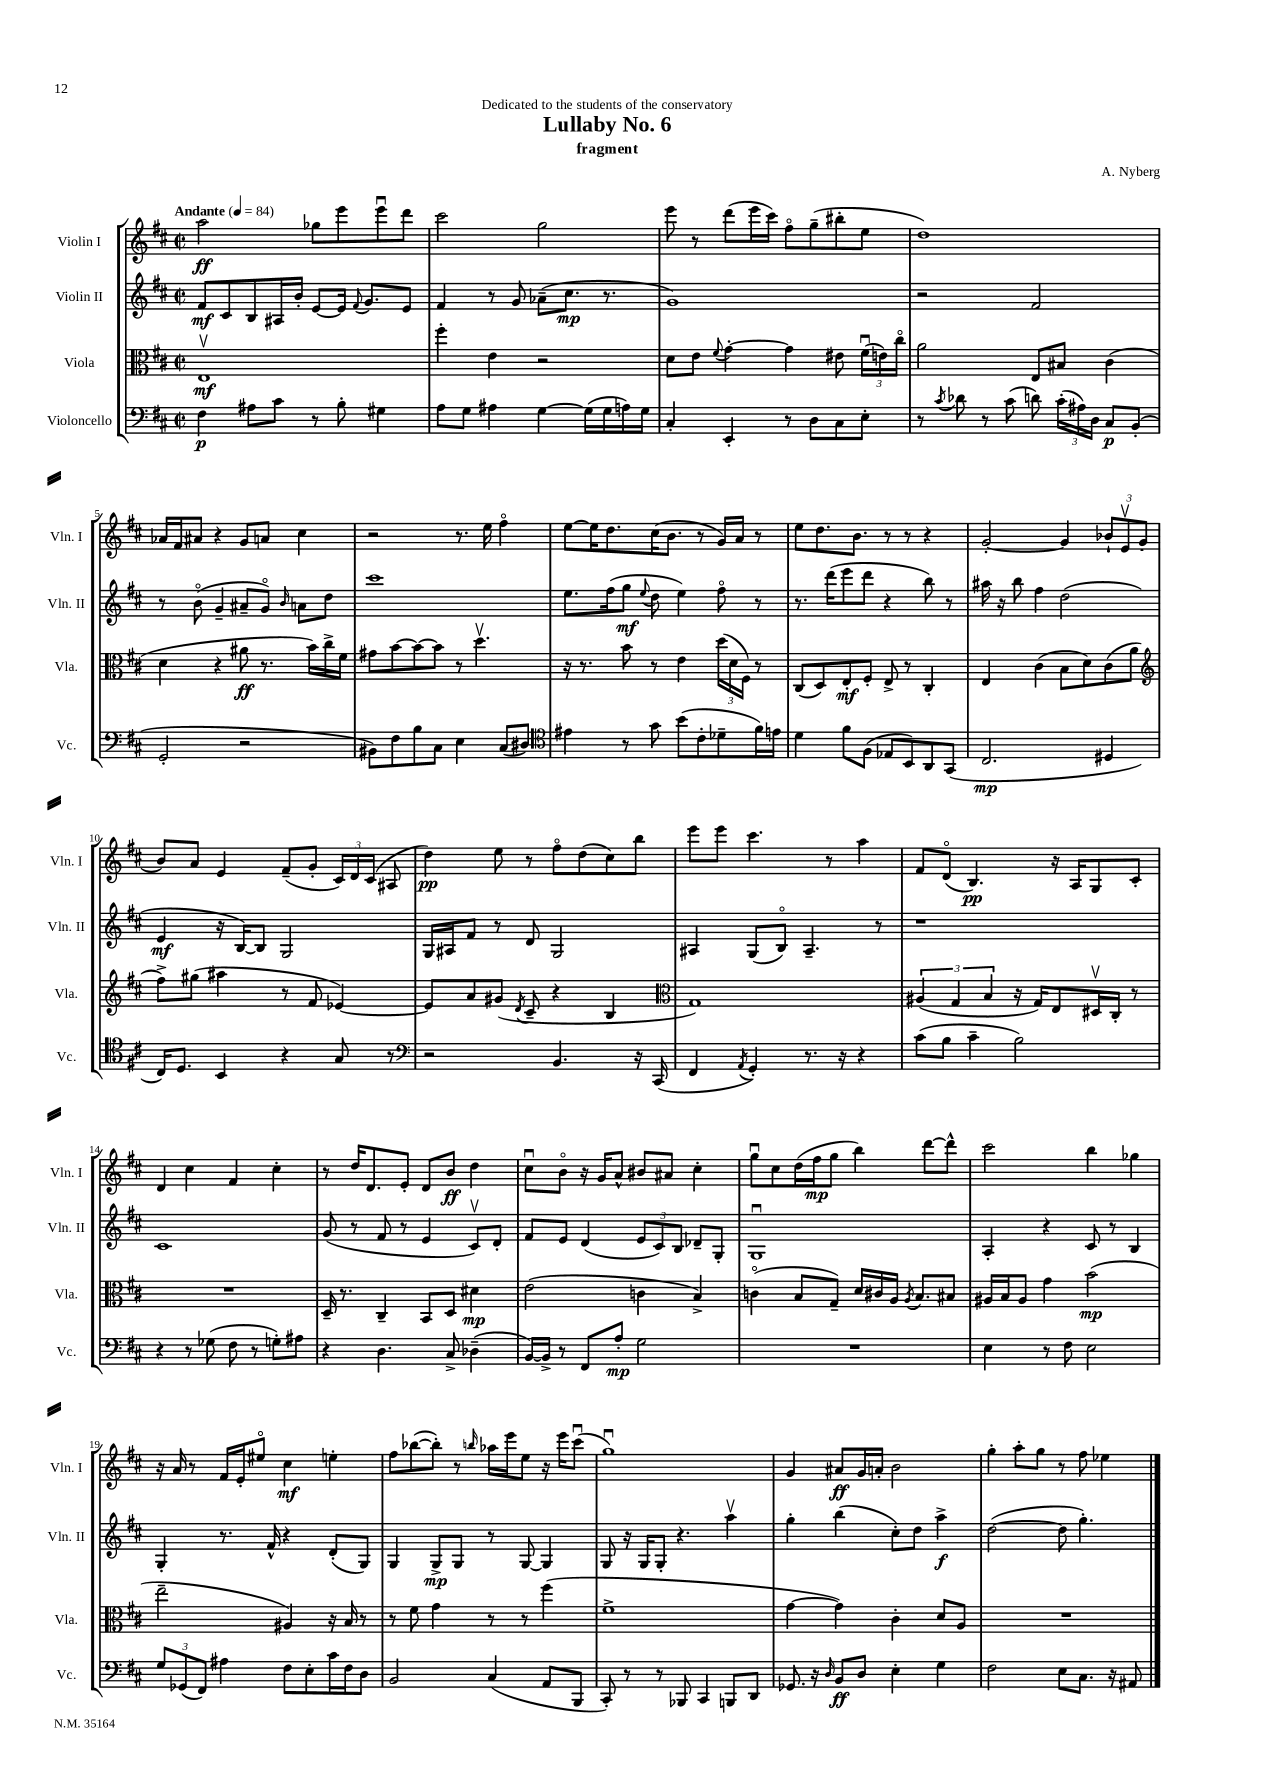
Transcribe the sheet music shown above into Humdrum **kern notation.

**kern	**dynam	**kern	**dynam	**kern	**dynam	**kern	**dynam
*part4	*part4	*part3	*part3	*part2	*part2	*part1	*part1
*staff4	*staff4	*staff3	*staff3	*staff2	*staff2	*staff1	*staff1
*I"Violoncello	*	*I"Viola	*	*I"Violin II	*	*I"Violin I	*
*I'Vc.	*	*I'Vla.	*	*I'Vln. II	*	*I'Vln. I	*
*clefF4	*	*clefC3	*	*clefG2	*	*clefG2	*
*k[f#c#]	*	*k[f#c#]	*	*k[f#c#]	*	*k[f#c#]	*
*M2/2	*	*M2/2	*	*M2/2	*	*M2/2	*
*met(c|)	*	*met(c|)	*	*met(c|)	*	*met(c|)	*
*MM84	*	*MM84	*	*MM84	*	*MM84	*
=1	=1	=1	=1	=1	=1	=1	=1
!	!	!	!	!	!	!LO:TX:a:B:t=Andante	!
4F#\	p	1Ev	mf	8f#/L	mf	2aa\	ff
.	.	.	.	8c#/	.	.	.
8A#X\L	.	.	.	8B/	.	.	.
8c#\J	.	.	.	16A#X/L	.	.	.
.	.	.	.	16b'/JJ	.	.	.
8r	.	.	.	[8e/L	.	8gg-X\L	.
8B'\	.	.	.	16e/Jk]	.	8eee\	.
.	.	.	.	8qqf#/	.	.	.
.	.	.	.	8.g/L	.	.	.
4G#X\	.	.	.	.	.	8eeeu\	.
.	.	.	.	8e/J	.	8ddd\J	.
=2	=2	=2	=2	=2	=2	=2	=2
8A\L	.	4ff#'\	.	4f#/	.	2ccc#\	.
8G\J	.	.	.	.	.	.	.
4A#X\	.	4e\	.	8r	.	.	.
.	.	.	.	8g/	.	.	.
[4G\	.	2r	.	(8a-X~\L	.	2gg\	.
.	.	.	.	8.cc#\J	mp	.	.
(16G\LL]	.	.	.	.	.	.	.
16G\	.	.	.	8.r	.	.	.
16An\)	.	.	.	.	.	.	.
16G\JJ	.	.	.	.	.	.	.
=3	=3	=3	=3	=3	=3	=3	=3
4C#'/	.	8d\L	.	1g)	.	8eee\	.
.	.	8e\J	.	.	.	8r	.
.	.	8qqf#/	.	.	.	.	.
4EE'/	.	[4g'\	.	.	.	(8ddd\L	.
.	.	.	.	.	.	16eee\L	.
.	.	.	.	.	.	16ccc#\JJ)	.
8r	.	4g\]	.	.	.	8ff#\L	.
8D\L	.	.	.	.	.	(8gg~\	.
8C#\	.	8e#X\	.	.	.	8bb#X'\	.
8E'\J	.	(24f#u\LL	.	.	.	8ee\J	.
.	.	24en\)	.	.	.	.	.
.	.	24cc#\JJ	.	.	.	.	.
=4	=4	=4	=4	=4	=4	=4	=4
8r	.	2a\	.	2r	.	1dd)	.
8qc#/	.	.	.	.	.	.	.
8d-X\	.	.	.	.	.	.	.
8r	.	.	.	.	.	.	.
(8c#\	.	.	.	.	.	.	.
8dn\)	.	8E/L	.	2f#/	.	.	.
(24c#'\LL	.	8B#X/J	.	.	.	.	.
24A#X\)	.	.	.	.	.	.	.
24D\JJ	.	.	.	.	.	.	.
8C#/L	p	(4c#\	.	.	.	.	.
(8BB'/J	.	.	.	.	.	.	.
!!LO:LB:g=z
=5	=5	=5	=5	=5	=5	=5	=5
2GG'/	.	4d\	.	8r	.	16a-X/LL	.
.	.	.	.	.	.	16f#/J	.
.	.	.	.	(8b\	.	8a#X/J	.
.	.	4r	.	4g~/	.	4r	.
2r	.	8a#X\	ff	8a#X~/L	.	8g/L	.
.	.	8.r	.	8g/J)	.	8an/J	.
.	.	.	.	16qqb/	.	.	.
.	.	.	.	8an\L	.	4cc#\	.
.	.	16b\LL)	.	.	.	.	.
.	.	16cc#^\	.	8dd\J	.	.	.
.	.	16f#\JJ	.	.	.	.	.
=6	=6	=6	=6	=6	=6	=6	=6
8BB#X\L)	.	8g#X\L	.	1ccc#	.	2r	.
8F#\	.	[8b\	.	.	.	.	.
8B\	.	8b\_	.	.	.	.	.
8C#\J	.	8b\J]	.	.	.	.	.
4E\	.	8r	.	.	.	8.r	.
.	.	4.ddv\	.	.	.	.	.
.	.	.	.	.	.	16ee\	.
(8C#/L	.	.	.	.	.	4ff#\	.
8D#X/J)	.	.	.	.	.	.	.
=7	=7	=7	=7	=7	=7	=7	=7
*clefC4	*	*	*	*	*	*	*
4e#X\	.	16r	.	8.ee\L	.	[8ee\L	.
.	.	8.r	.	.	.	.	.
.	.	.	.	.	.	16ee\K]	.
.	.	.	.	(16ff#\k	.	8.dd\	.
8r	.	8b\	.	8gg\J	mf	.	.
.	.	.	.	8qqee/	.	.	.
8g\	.	8r	.	8dd\	.	(16cc#\K	.
.	.	.	.	.	.	8.b\J	.
(8b\L	.	4e\	.	4ee\)	.	.	.
8c#'\	.	.	.	.	.	8r	.
8d-X~\	.	(24dd\LL	.	8ff#\	.	16g/LL)	.
.	.	24d\	.	.	.	.	.
.	.	.	.	.	.	16a/JJ	.
.	.	24F#\JJ)	.	.	.	.	.
16f#\L)	.	8r	.	8r	.	8r	.
16en\JJ	.	.	.	.	.	.	.
=8	=8	=8	=8	=8	=8	=8	=8
4d\	.	(8C#/L	.	8.r	.	8ee\L	.
.	.	8D/)	.	.	.	8.dd\	.
.	.	.	.	(16ddd\KL	.	.	.
8f#\L	.	8E'/	mf	8eee\	.	.	.
.	.	.	.	.	.	8.b\J	.
(8F#\J	.	8F#'/J	.	8ddd\J	.	.	.
8E-X/L	.	8E^/	.	4r	.	8r	.
8BB/)	.	8r	.	.	.	8r	.
8AA/	.	4C#'/	.	8bb\)	.	4r	.
(8GG/J	.	.	.	8r	.	.	.
=9	=9	=9	=9	=9	=9	=9	=9
2.C#/	mp	4E/	.	16aa#X\	.	[2g'/	.
.	.	.	.	16r	.	.	.
.	.	.	.	8bb\	.	.	.
.	.	(4c#\	.	4ff#\	.	.	.
.	.	8B\L	.	(2dd\	.	4g/]	.
.	.	8d\)	.	.	.	.	.
4D#X/	.	(8c#\	.	.	.	12b-X`/L	.
.	.	.	.	.	.	12ev/	.
.	.	8a\J	.	.	.	.	.
.	.	.	.	.	.	(12g/J	.
!!LO:LB:g=z
=10	=10	=10	=10	=10	=10	=10	=10
*	*	*clefG2	*	*	*	*	*
16C#/KL)	.	8ff#^\L)	.	4e/	mf	8b/L)	.
8.D/J	.	.	.	.	.	.	.
.	.	(8gg#X\J	.	.	.	8a/J	.
4BB/	.	4aa#X\	.	16r	.	4e/	.
.	.	.	.	[16B/KL)	.	.	.
.	.	.	.	8B/J]	.	.	.
4r	.	8r	.	2G/	.	(8f#~/L	.
.	.	8f#/	.	.	.	8g'/J	.
8G/	.	[4e-X/)	.	.	.	24c#/LL)	.
.	.	.	.	.	.	24d/	.
.	.	.	.	.	.	(24c#/JJ	.
8r	.	.	.	.	.	8A#X/	.
=11	=11	=11	=11	=11	=11	=11	=11
*clefF4	*	*	*	*	*	*	*
2r	.	8e-/L]	.	16G/LL	.	4dd\)	pp
.	.	.	.	16A#X/J	.	.	.
.	.	8a/	.	8f#/J	.	.	.
.	.	(8g#X/J	.	8r	.	8ee\	.
.	.	8qd/	.	.	.	.	.
.	.	8c#~/	.	8d/	.	8r	.
4.BB/	.	4r	.	2G/	.	8ff#\L	.
.	.	.	.	.	.	(8dd\	.
.	.	4B/	.	.	.	8cc#\)	.
16r	.	.	.	.	.	8bb\J	.
(16CC#/	.	.	.	.	.	.	.
=12	=12	=12	=12	=12	=12	=12	=12
*	*	*clefC3	*	*	*	*	*
4FF#/	.	1G)	.	4A#X/	.	8eee\L	.
.	.	.	.	.	.	8eee\J	.
8qAA/	.	.	.	.	.	.	.
4GG'/)	.	.	.	(8G/L	.	4.ccc#\	.
.	.	.	.	8B/J)	.	.	.
8.r	.	.	.	4.A#~/	.	.	.
.	.	.	.	.	.	8r	.
16r	.	.	.	.	.	.	.
4r	.	.	.	.	.	4aa\	.
.	.	.	.	8r	.	.	.
=13	=13	=13	=13	=13	=13	=13	=13
(8c#\L	.	(6A#X/	.	1r	.	8f#/L	.
8B\J	.	.	.	.	.	(8d/J	.
.	.	6G/	.	.	.	.	.
4c#~\	.	.	.	.	.	4.B/)	pp
.	.	6B/	.	.	.	.	.
2B\)	.	16r	.	.	.	.	.
.	.	16G/KL)	.	.	.	.	.
.	.	8E/	.	.	.	16r	.
.	.	.	.	.	.	16A/KL	.
.	.	16D#Xv/L	.	.	.	8G/	.
.	.	16C#'/JJ	.	.	.	.	.
.	.	8r	.	.	.	8c#'/J	.
!!LO:LB:g=z
=14	=14	=14	=14	=14	=14	=14	=14
4r	.	1r	.	1c#	.	4d/	.
8r	.	.	.	.	.	4cc#\	.
(8G-X\	.	.	.	.	.	.	.
8F#\	.	.	.	.	.	4f#/	.
8r	.	.	.	.	.	.	.
8Gn'\L)	.	.	.	.	.	4cc#'\	.
8A#X\J	.	.	.	.	.	.	.
=15	=15	=15	=15	=15	=15	=15	=15
4r	.	16D~/	.	(8g/	.	8r	.
.	.	8.r	.	.	.	.	.
.	.	.	.	8r	.	16dd/KL	.
.	.	.	.	.	.	8.d/	.
4.D\	.	4C#~/	.	8f#/	.	.	.
.	.	.	.	8r	.	8e'/J	.
.	.	8BB/L	.	4e/	.	8d/L	.
8C#^/	.	8D/J	.	.	.	8b/J	ff
(4D-X~\	.	4d#X\	mp	8c#v/L)	.	4dd\	.
.	.	.	.	8d'/J	.	.	.
=16	=16	=16	=16	=16	=16	=16	=16
[16BB/LL)	.	(2e\	.	8f#/L	.	8cc#u\L	.
16BB^/JJ]	.	.	.	.	.	.	.
8r	.	.	.	8e/J	.	8b\J	.
8FF#/L	.	.	.	(4d/	.	16r	.
.	.	.	.	.	.	16g/KL	.
8A'/J	mp	.	.	.	.	8a^^/J	.
2G\	.	4cn\	.	12e/L	.	8b#X/L	.
.	.	.	.	12c#/)	.	.	.
.	.	.	.	.	.	8a#X/J	.
.	.	.	.	12B/J	.	.	.
.	.	4B^/)	.	8d-X~/L	.	4cc#'\	.
.	.	.	.	8G'/J	.	.	.
=17	=17	=17	=17	=17	=17	=17	=17
1r	.	(4cn\	.	1Gu	.	8ggu\L	.
.	.	.	.	.	.	8cc#\	.
.	.	8B/L	.	.	.	(16dd\L	.
.	.	.	.	.	.	16ff#\J	mp
.	.	8G~/J)	.	.	.	8gg\J	.
.	.	16d/LL	.	.	.	4bb\)	.
.	.	16c#X/	.	.	.	.	.
.	.	16A/JJ	.	.	.	.	.
.	.	8qA/	.	.	.	.	.
.	.	8.B/L	.	.	.	.	.
.	.	.	.	.	.	[8ddd\L	.
.	.	8B#X/J	.	.	.	8ddd^^\J]	.
=18	=18	=18	=18	=18	=18	=18	=18
4E\	.	16A#X/LL	.	4A'/	.	2ccc#\	.
.	.	16B/J	.	.	.	.	.
.	.	8A#/J	.	.	.	.	.
8r	.	4g\	.	4r	.	.	.
8F#\	.	.	.	.	.	.	.
2E\	.	(2b\	mp	8c#/	.	4bb\	.
.	.	.	.	8r	.	.	.
.	.	.	.	4B/	.	4gg-X\	.
!!LO:LB:g=z
=19	=19	=19	=19	=19	=19	=19	=19
12G/L	.	2ee~\	.	4G'/	.	16r	.
.	.	.	.	.	.	16a/	.
(12GG-X/	.	.	.	.	.	.	.
.	.	.	.	.	.	8r	.
12FF#/J)	.	.	.	.	.	.	.
4A#X\	.	.	.	8.r	.	16f#/LL	.
.	.	.	.	.	.	16e'/J	.
.	.	.	.	.	.	8ee#X/J	.
.	.	.	.	16f#^^/	.	.	.
8F#\L	.	4A#X/)	.	4r	.	4cc#\	mf
8E'\	.	.	.	.	.	.	.
16c#\L	.	16r	.	(8d'/L	.	4een'\	.
16F#\J	.	16B/	.	.	.	.	.
8D\J	.	8r	.	8G/J)	.	.	.
=20	=20	=20	=20	=20	=20	=20	=20
2BB/	.	8r	.	4G/	.	8ff#\L	.
.	.	8f#\	.	.	.	([8bb-X\	.
.	.	4g\	.	8G^/L	mp	8bb-'\J])	.
.	.	.	.	8G/J	.	8r	.
.	.	.	.	.	.	16qqbbn/	.
(4C#/	.	8r	.	8r	.	16aa-X\LL	.
.	.	.	.	.	.	16eee\J	.
.	.	8r	.	[8G/	.	8ee\J	.
8AA/L	.	(4ff#\	.	4G/]	.	16r	.
.	.	.	.	.	.	16eee\KL	.
8BBB/J	.	.	.	.	.	(8ccc#u\J	.
=21	=21	=21	=21	=21	=21	=21	=21
8CC#'/)	.	1f#^	.	8G/	.	1ggu)	.
8r	.	.	.	16r	.	.	.
.	.	.	.	16G/KL	.	.	.
8r	.	.	.	8G'/J	.	.	.
8BBB-X/	.	.	.	4.r	.	.	.
4CC#/	.	.	.	.	.	.	.
8BBBn/L	.	.	.	4aav\	.	.	.
8DD/J	.	.	.	.	.	.	.
=22	=22	=22	=22	=22	=22	=22	=22
8.GG-X/	.	[4g\	.	4gg'\	.	4g/	.
16r	.	.	.	.	.	.	.
16qqD/	.	.	.	.	.	.	.
8BB/L	ff	4g\])	.	(4bb\	.	8a#X/L	ff
8D/J	.	.	.	.	.	16g/L	.
.	.	.	.	.	.	16an'/JJ	.
4E'\	.	4c#'\	.	8cc#'\L)	.	2b\	.
.	.	.	.	8dd\J	.	.	.
4G\	.	8d/L	.	4aa^\	f	.	.
.	.	8A/J	.	.	.	.	.
=23	=23	=23	=23	=23	=23	=23	=23
2F#\	.	1r	.	([2dd\	.	4gg'\	.
.	.	.	.	.	.	8aa'\L	.
.	.	.	.	.	.	8gg\J	.
8E\L	.	.	.	8dd\]	.	8r	.
8.C#\J	.	.	.	4.gg'\)	.	8ff#\	.
.	.	.	.	.	.	4ee-X\	.
16r	.	.	.	.	.	.	.
8AA#X/	.	.	.	.	.	.	.
==	==	==	==	==	==	==	==
*-	*-	*-	*-	*-	*-	*-	*-
